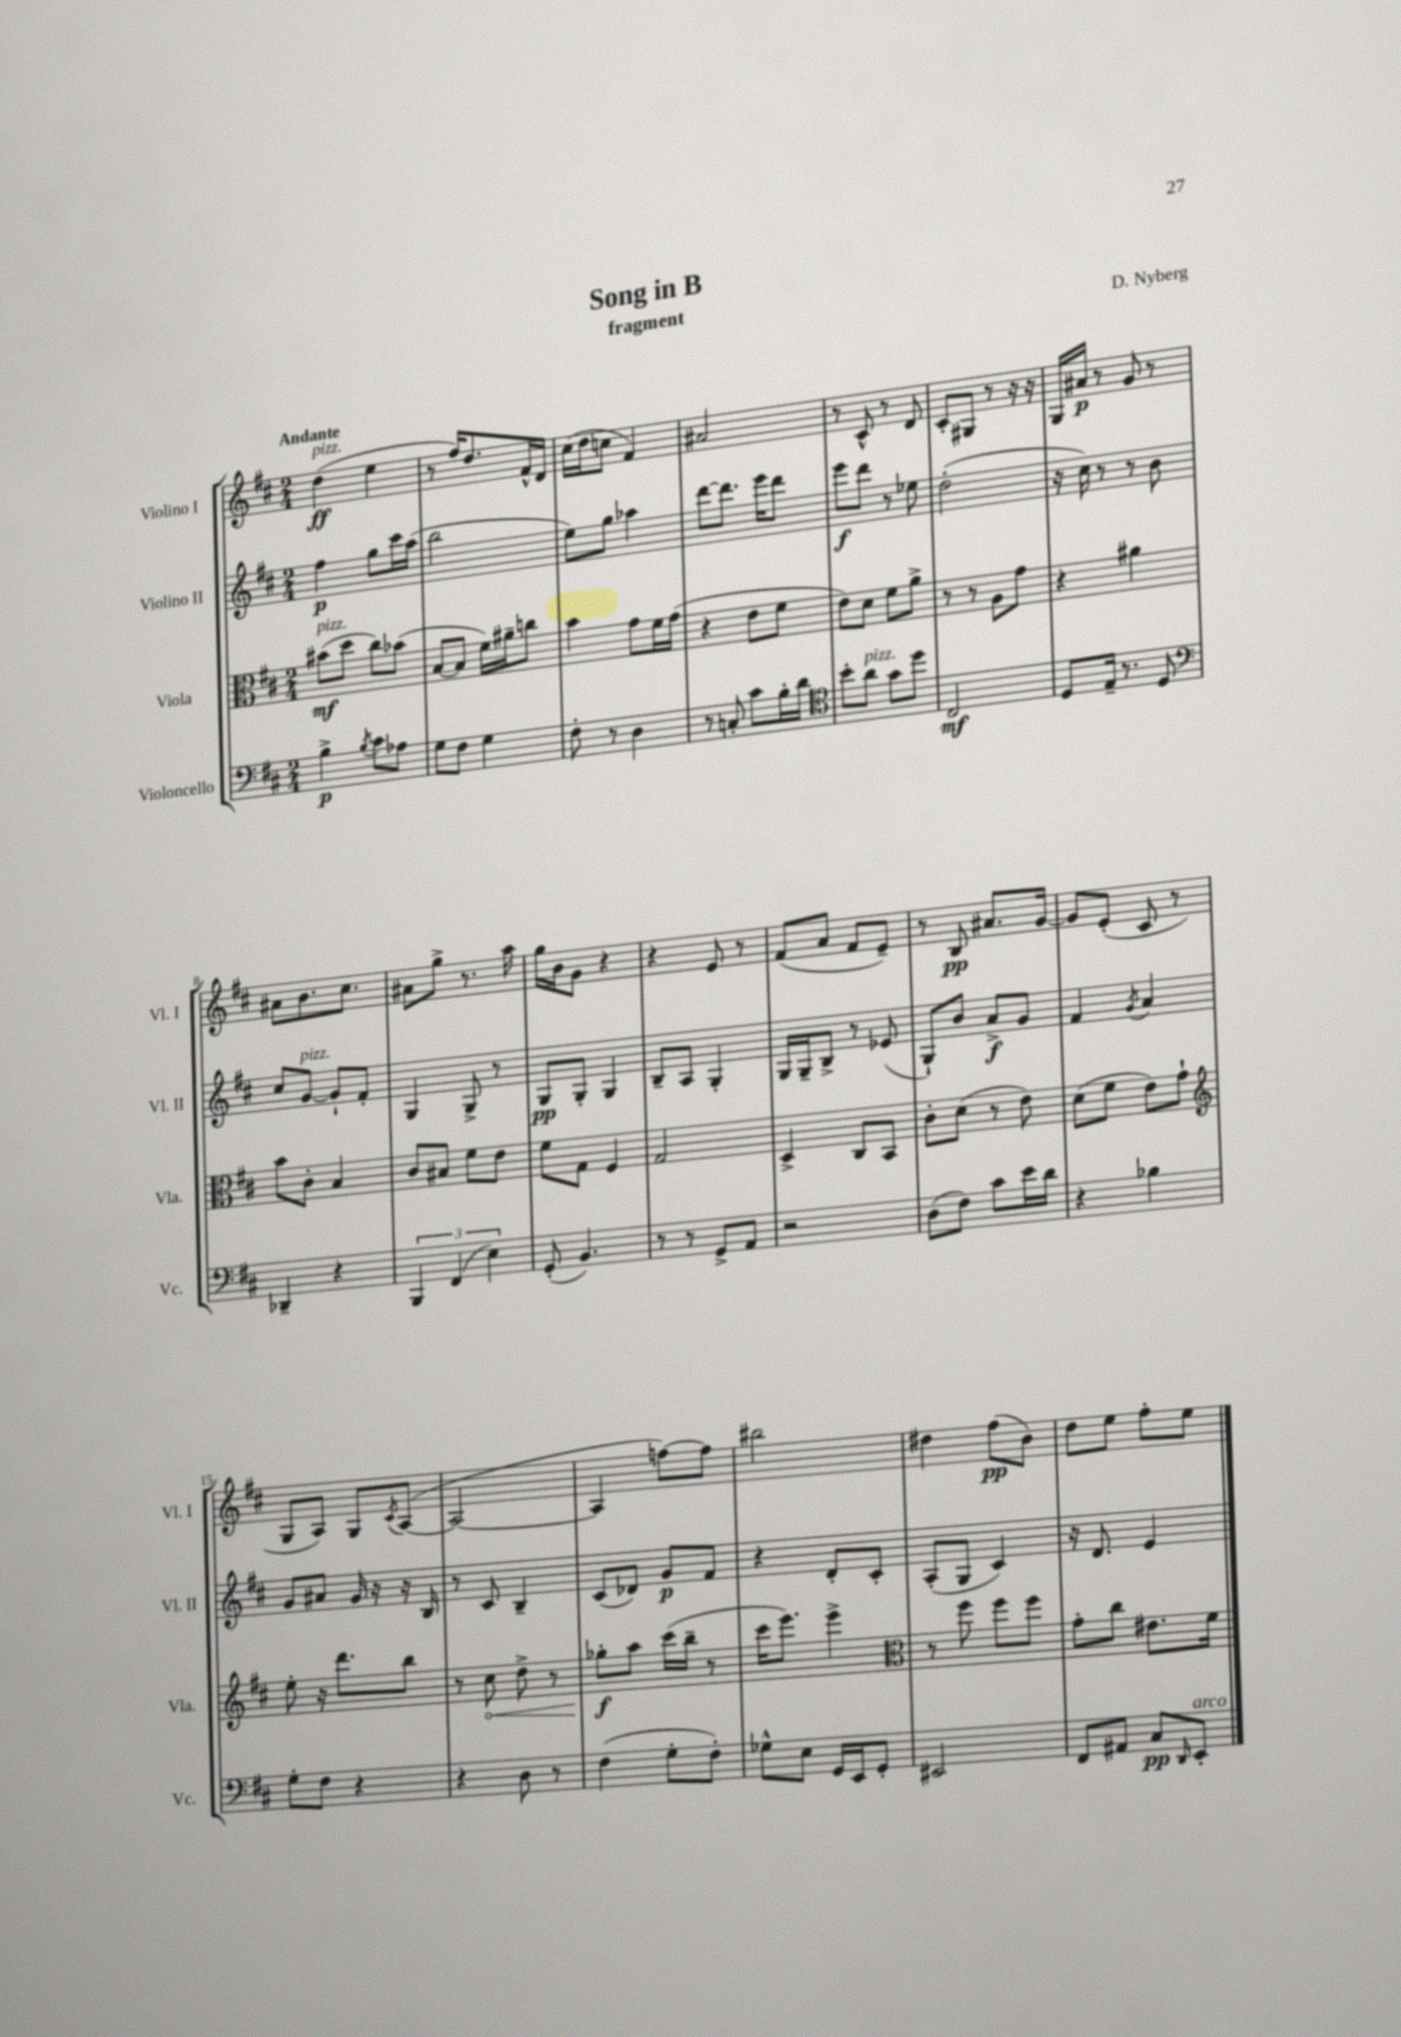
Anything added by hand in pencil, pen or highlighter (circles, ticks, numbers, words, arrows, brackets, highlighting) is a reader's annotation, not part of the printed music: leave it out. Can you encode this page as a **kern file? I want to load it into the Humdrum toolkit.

**kern	**dynam	**kern	**dynam	**kern	**dynam	**kern	**dynam
*part4	*part4	*part3	*part3	*part2	*part2	*part1	*part1
*staff4	*staff4	*staff3	*staff3	*staff2	*staff2	*staff1	*staff1
*I"Violoncello	*	*I"Viola	*	*I"Violino II	*	*I"Violino I	*
*I'Vc.	*	*I'Vla.	*	*I'Vl. II	*	*I'Vl. I	*
*clefF4	*	*clefC3	*	*clefG2	*	*clefG2	*
*k[f#c#]	*	*k[f#c#]	*	*k[f#c#]	*	*k[f#c#]	*
*M2/4	*	*M2/4	*	*M2/4	*	*M2/4	*
=1	=1	=1	=1	=1	=1	=1	=1
!	!	!	!	!	!	!LO:TX:a:B:t=Andante	!
!	!	!	!	!	!	!LO:TX:a:i:t=pizz.	!
!	!	!LO:TX:a:i:t=pizz.	!	!	!	!	!
4B^\	p	(8b#X\L	mf	4ff#\	p	(4dd\	ff
.	.	8dd\J	.	.	.	.	.
8qB/	.	.	.	.	.	.	.
8c#\L	.	8cc#\L)	.	8gg\L	.	4ee\	.
8A-X\J	.	(8b-X\J	.	16ccc#\L	.	.	.
.	.	.	.	(16aa\JJ	.	.	.
=2	=2	=2	=2	=2	=2	=2	=2
8G\L	.	[8B/L	.	2bb\	.	8r	.
8F#\J	.	8B/J]	.	.	.	16ff#/KL)	.
.	.	.	.	.	.	8.dd/	.
4G\	.	16f#\LL)	.	.	.	.	.
.	.	16a#X~\J	.	.	.	.	.
.	.	8ccn\J	.	.	.	16f#^^/L	.
.	.	.	.	.	.	16d/JJ	.
=3	=3	=3	=3	=3	=3	=3	=3
8F#'\	.	4b\	.	8ee\L)	.	(16cc#\LL	.
.	.	.	.	.	.	16dd\J	.
8r	.	.	.	8gg\J	.	8ccn\J	.
4D\	.	8g\L	.	4aa-X\	.	4f#/)	.
.	.	16f#\L	.	.	.	.	.
.	.	(16g\JJ	.	.	.	.	.
=4	=4	=4	=4	=4	=4	=4	=4
8r	.	4r	.	[8ddd\L	.	2a#X/	.
8Cn'/	.	.	.	8.ddd\J]	.	.	.
8c#\L	.	8e\L	.	.	.	.	.
.	.	.	.	16eee\KL	.	.	.
16B'\L	.	8f#\J	.	8ddd\J	.	.	.
16d\JJ	.	.	.	.	.	.	.
=5	=5	=5	=5	=5	=5	=5	=5
*clefC4	*	*	*	*	*	*	*
8b'\L	.	8e\L)	.	8eee\L	f	8r	.
!LO:TX:a:i:t=pizz.	!	!	!	!	!	!	!
8a\J	.	8d\J	.	8ddd\J	.	8c#^^/	.
8g\L	.	8f#\L	.	8r	.	8r	.
8dd\J	.	8a^\J	.	8ee-X\	.	8d/	.
=6	=6	=6	=6	=6	=6	=6	=6
2C#/	mf	8r	.	(2dd'\	.	8c#'/L	.
.	.	8r	.	.	.	8G#X/J	.
.	.	8A\L	.	.	.	8r	.
.	.	8g\J	.	.	.	16r	.
.	.	.	.	.	.	16r	.
=7	=7	=7	=7	=7	=7	=7	=7
8D/L	.	4r	.	16r	.	16G/LL	.
.	.	.	.	16cc#\)	.	16a#X/JJ	p
16E~/Jk	.	.	.	8r	.	8r	.
8.r	.	.	.	.	.	.	.
.	.	4a#X\	.	8r	.	8g/	.
8D/	.	.	.	8b\	.	8r	.
!!LO:LB:g=z
=8	=8	=8	=8	=8	=8	=8	=8
*clefF4	*	*	*	*	*	*	*
4DD-X~/	.	8b\L	.	8cc#/L	.	8a#X\L	.
!	!	!	!	!LO:TX:a:i:t=pizz.	!	!	!
.	.	8c#'\J	.	[8g/J	.	8.b\	.
4r	.	4B/	.	8g`/L]	.	.	.
.	.	.	.	.	.	8.cc#\J	.
.	.	.	.	8f#'/J	.	.	.
=9	=9	=9	=9	=9	=9	=9	=9
6BBB/	.	8c#/L	.	4G/	.	8a#X\L	.
.	.	8B#X/J	.	.	.	8gg^\J	.
(6FF#/	.	.	.	.	.	.	.
.	.	8f#\L	.	8G^/	.	8.r	.
6E\)	.	.	.	.	.	.	.
.	.	8e\J	.	8r	.	.	.
.	.	.	.	.	.	16aa\	.
=10	=10	=10	=10	=10	=10	=10	=10
(8GG'/	.	8f#\L	.	8G/L	pp	16gg\LL	.
.	.	.	.	.	.	16b\J	.
4.BB/)	.	8G\J	.	8G'/J	.	8g\J	.
.	.	4F#/	.	4G/	.	4r	.
=11	=11	=11	=11	=11	=11	=11	=11
8r	.	2G/	.	8B~/L	.	4r	.
8r	.	.	.	8A/J	.	.	.
8GG^/L	.	.	.	4G'/	.	8e/	.
8AA/J	.	.	.	.	.	8r	.
=12	=12	=12	=12	=12	=12	=12	=12
2r	.	4D^/	.	16G/LL	.	(8f#/L	.
.	.	.	.	16G~/J	.	.	.
.	.	.	.	8B^/J	.	8a/J	.
.	.	8C#/L	.	8r	.	8f#/L	.
.	.	8BB/J	.	(8e-X/	.	8e~/J)	.
=13	=13	=13	=13	=13	=13	=13	=13
(8D\L	.	8c#'\L	.	8G`/L)	.	8r	.
8F#\J)	.	(8d\J	.	8b/J	.	8B/	pp
8c#\L	.	8r	.	8a^/L	f	8.a#X/L	.
16e\L	.	8e\)	.	8g/J	.	.	.
16d\JJ	.	.	.	.	.	[16g/Jk	.
=14	=14	=14	=14	=14	=14	=14	=14
4r	.	(8d\L	.	4f#/	.	8g/L]	.
.	.	8f#\J	.	.	.	(8e'/J	.
.	.	.	.	8qg/	.	.	.
4B-X\	.	8e\L)	.	4a/	.	8c#/	.
.	.	8g`\J	.	.	.	8r	.
!!LO:LB:g=z
=15	=15	=15	=15	=15	=15	=15	=15
*	*	*clefG2	*	*	*	*	*
8G'\L	.	8ee'\	.	8g/L	.	8G/L	.
8F#\J	.	16r	.	8a#X/J	.	8A/J)	.
.	.	8.ddd\L	.	.	.	.	.
4r	.	.	.	16g/	.	8G/L	.
.	.	.	.	16r	.	.	.
.	.	.	.	.	.	8qc#/	.
.	.	8bb\J	.	16r	.	([8A/J	.
.	.	.	.	16B/	.	.	.
=16	=16	=16	=16	=16	=16	=16	=16
4r	.	8r	.	8r	.	2A/_	.
!	!	!	!LO:HP:b	!	!	!	!
.	.	8cc#\	<	8c#/	.	.	.
8D\	.	8dd^\	.	4B~/	.	.	.
8r	.	8r	.	.	.	.	.
=17	=17	=17	=17	=17	=17	=17	=17
(4F#\	.	8gg-X'\L	f	(8c#/L	.	4A/]	.
.	.	8aa\J	[	8d-X/J)	.	.	.
8G'\L	.	(16ccc#\LL	.	8g/L	p	[8ffn\L)	.
.	.	16bb~\JJ	.	.	.	.	.
8F#'\J)	.	8r	.	8f#/J	.	8ff\J]	.
=18	=18	=18	=18	=18	=18	=18	=18
8G-X^^\L	.	16ccc#\KL	.	4r	.	2bb#X\	.
.	.	8.eee\J)	.	.	.	.	.
8E\J	.	.	.	.	.	.	.
16GG/LL	.	4eee^\	.	8d'/L	.	.	.
16EE/J	.	.	.	.	.	.	.
8GG'/J	.	.	.	8c#'/J	.	.	.
=19	=19	=19	=19	=19	=19	=19	=19
*	*	*clefC3	*	*	*	*	*
2EE#X/	.	8r	.	(8A'/L	.	4dd#X\	.
.	.	8ff#\	.	8G/J	.	.	.
.	.	8ff#\L	.	4c#/)	.	(8ff#\L	pp
.	.	8ff#\J	.	.	.	8b\J)	.
=20	=20	=20	=20	=20	=20	=20	=20
8FF#/L	.	8g'\L	.	16r	.	8dd\L	.
.	.	.	.	8.d/	.	.	.
8AA#X/J	.	8cc#\J	.	.	.	8ee\J	.
8C#/L	pp	8.e#X\L	.	4e/	.	8ff#'\L	.
16qqDD/	.	.	.	.	.	.	.
!LO:TX:a:i:t=arco	!	!	!	!	!	!	!
8EE'/J	.	.	.	.	.	8ee\J	.
.	.	16f#\Jk	.	.	.	.	.
==	==	==	==	==	==	==	==
*-	*-	*-	*-	*-	*-	*-	*-
